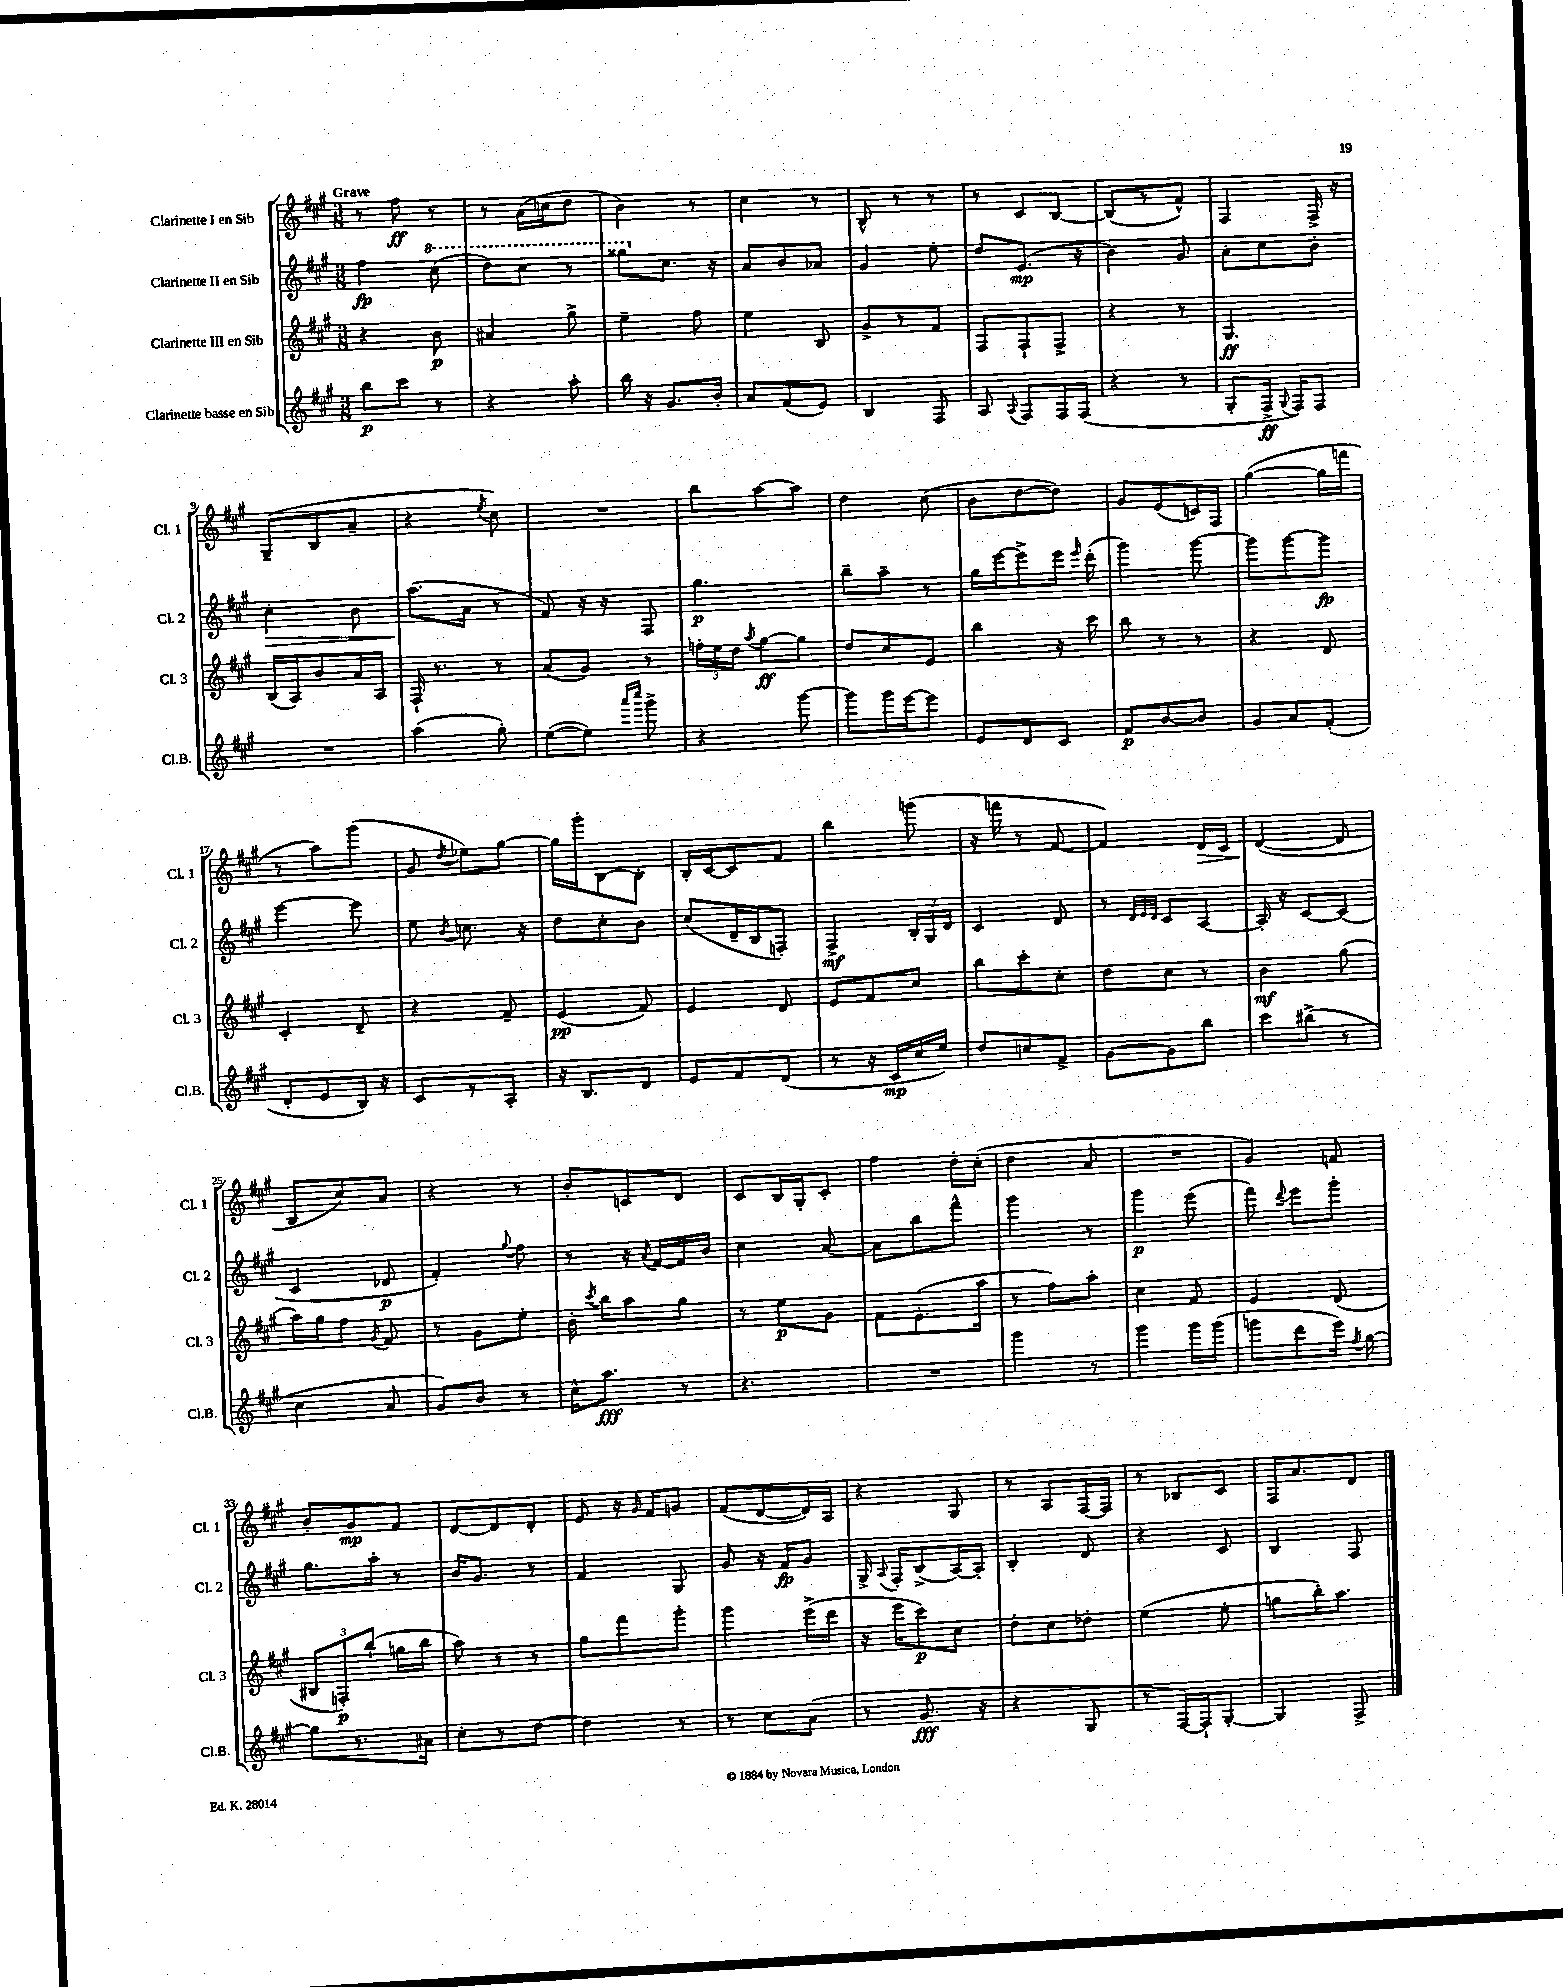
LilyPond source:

<<
\new StaffGroup <<
\new Staff = "s0" \with { instrumentName = "Clarinette I en Sib" shortInstrumentName = "Cl. 1" } {
    \clef treble \key a \major \numericTimeSignature \time 3/8 \tempo "Grave"
    \autoBeamOff r8 fis''8\ff r8 |
    r8 a'16[( c''16 d''8] |
    b'4) r8 |
    cis''4 r8 |
    b8-^ r8 r8 |
    r8 cis'8[ b8]~ |
    b8[( r8 fis'8]-^) |
    fis4 fis16-> r16 |
    gis8[--( b8 a'8]-- |
    r4 \acciaccatura { e''8 } cis''8) |
    R4. |
    b''8[ a''8~ a''8] |
    d''4 cis''8( |
    b'8[ d''8~ d''8]) |
    gis'8[ e'8( c'16) fis16] |
    gis''4~( gis''16[ f'''16] |
    r8 a''8[) gis'''8]( |
    gis'8 \acciaccatura { d''8 } ees''8[) gis''8]~ |
    gis''16[ gis'''16-. b8~ b8]-. |
    b16[-. cis'16~ cis'8 fis'8] |
    b''4 g'''8( |
    r16 f'''16 r8 fis'8~ |
    fis'4) d'16[\> cis'16] |
    d'4~\!( d'8 |
    b8[ cis''8) a'8] |
    r4 r8 |
    b'8[-. c'8 d'8] |
    cis'8[ b16 gis16-. cis'8]-. |
    fis''4 d''16[-. cis''16]-.( |
    d''4 a'8 |
    R4. |
    gis'4) f'8 |
    b'8[-. gis'8\mp fis'8] |
    d'8[~ d'8 d'8]-. |
    e'8 r16 \grace { gis'16 } fis'16[ g'8] |
    fis'8[( d'8~ d'16) a16] |
    r4 gis8 |
    r8 a8[ fis16~ fis16] |
    r8 bes8[ cis'8] |
    fis16[ a'8. d'8] \bar "|." |
}
\new Staff = "s1" \with { instrumentName = "Clarinette II en Sib" shortInstrumentName = "Cl. 2" } {
    \clef treble \key a \major \numericTimeSignature \time 3/8
    \autoBeamOff fis''4\fp \ottava #1 cis'''8( |
    d'''8[) cis'''8] r8 |
    gisis'''8[ \ottava #0 cis''8.] r16 |
    a'8[ b'8 aes'8] |
    gis'4 e''8-. |
    d''8[ e'8.]\mp( r16 |
    b'4) gis'8 |
    a'8[-. cis''8 b'8]-. |
    cis''4-.\> b'8 |
    a''8.[\!( a'16] r8 |
    fis'8) r16 r16 fis8 |
    gis''4.\p |
    b''8[-- a''8]-- r8 |
    gis''16[ e'''16~ e'''8-> e'''16] \grace { e'''16 } d'''16-.( |
    gis'''4) gis'''8~ |
    gis'''8[ gis'''8~ gis'''8]\fp |
    e'''4~ e'''8 |
    e''8 \acciaccatura { b'8 } c''8. r16 |
    d''8[ cis''8-. b'8] |
    cis''8[( d'16-- b16 f8]-.) |
    fis4->\mf \tuplet 3/2 { b16[-. gis16 d'16] } |
    cis'4 d'8 |
    r8 \grace { d'32[ e'32 d'32] } cis'8[ a8]~ |
    a16-. r16 cis'8[~ cis'8]( |
    cis'4 des'8\p |
    fis'4-.) \appoggiatura { gis''8 } fis''8 |
    r8 r16 \acciaccatura { a'8 } fis'16[~ fis'16 b'16] |
    cis''4 a'8~ |
    a'8[ b''8 fis'''8]-^ |
    gis'''4 r8 |
    gis'''4\p e'''8( |
    fis'''8) \appoggiatura { d'''8 } e'''8[ gis'''8]-. |
    gis''8.[ a''16]-. r8 |
    b'16[ gis'8.] r8 |
    fis'4 gis8 |
    gis'8 r16 fis'16[\fp gis'8] |
    gis16-> \appoggiatura { a8 } fis16[-. b8->( a16~) a16]-. |
    b4-. d'8 |
    r4 cis'8 |
    b4 fis8 \bar "|." |
}
\new Staff = "s2" \with { instrumentName = "Clarinette III en Sib" shortInstrumentName = "Cl. 3" } {
    \clef treble \key a \major \numericTimeSignature \time 3/8
    \autoBeamOff r4 b'8\p |
    ais'4 gis''8-> |
    e''4-- fis''8 |
    e''4 b8 |
    gis'8[-> r8 fis'8] |
    fis8[ fis8-! fis8]-> |
    r4 r8 |
    gis4.\ff |
    b16[( a16) b'8 a'16 a16] |
    fis16-! r8. r8 |
    a'8[( gis'8]) r8 |
    \tuplet 3/2 { f''16[-. e''16 d''16] } \acciaccatura { a''8 } gis''8[~\ff gis''8] |
    d''8[ cis''8 e'8] |
    b''4 r16 cis'''16 |
    b''8 r8 r8 |
    r4 d'8 |
    cis'4-. d'8-- |
    r4 fis'8-- |
    e'4\pp( fis'8) |
    e'4 d'8 |
    e'8[ fis'8 cis''8] |
    b''8[ cis'''8-. cis''8]-. |
    d''8[ cis''8] r8 |
    b'4\mf gis''8( |
    a''16[) gis''16 fis''8] \acciaccatura { gis'8 } fis'8 |
    r8 gis'8[ e''8]-. |
    b'16-. \acciaccatura { cis'''8 } b''16[ a''8 gis''8] |
    r8 e''8[\p gis'8] |
    fis'8[ e'8.-.( a''16] |
    r8 fis''8[) a''8]-. |
    cis''4 fis'8 |
    e'4 d'8( |
    \tuplet 3/2 { bis8[ f8-.\p) b''8]-!( } g''16[ b''16] |
    a''8) r8 r8 |
    gis''8[ fis'''8 gis'''8]-. |
    gis'''4 e'''16[->( d'''16] |
    r16 e'''16[ cis'''8\p) cis''8] |
    d''8[-. cis''8 des''8]-. |
    e''4( e''8-. |
    g''8[ b''16-.) a''8.] \bar "|." |
}
\new Staff = "s3" \with { instrumentName = "Clarinette basse en Sib" shortInstrumentName = "Cl.B." } {
    \clef treble \key a \major \numericTimeSignature \time 3/8
    \autoBeamOff b''8[\p cis'''8] r8 |
    r4 a''8-. |
    b''16 r16 gis'8.[ b'16]-. |
    a'8[ fis'8( e'8]) |
    b4 fis8 |
    a8 \appoggiatura { a8 } fis8[ fis16 fis16]( |
    r4 r8 |
    gis8[-. fis16]->\ff \appoggiatura { gis8 } fis16[) fis8] |
    R4. |
    a''4( gis''8-.) |
    e''8[~( e''8]) \grace { a'''16[ cis''''16] } gis'''8-> |
    r4 gis'''8~ |
    gis'''8[ gis'''16 e'''16~ e'''8] |
    e'8[ d'8 cis'8] |
    fis'8[\p b'8~ b'8] |
    gis'8[ a'8 fis'8]-.( |
    d'8[-. e'8 b16]) r16 |
    cis'8[ r8 a8]-. |
    r16 b8.[ d'8] |
    e'8[ fis'8 d'8]( |
    r8 r16 cis'16[\mp cis''16 e''16]) |
    d''8[ c''8 fis'8]-> |
    gis'8[~ gis'8 b''8] |
    cis'''8[ bis''8]->( r8 |
    cis''4 a'8 |
    gis'8[) b'8] r8 |
    cis''16[-^ a''8.]\fff r8 |
    r4. |
    R4. |
    gis'''4 r8 |
    gis'''4 gis'''16[ gis'''16]( |
    g'''8[ d'''8 e'''16]) \acciaccatura { fis''8 } gis''16~ |
    gis''8[ r8. ais'16] |
    cis''8[-. r8 d''8]~ |
    d''4 r8 |
    r8 cis''8[ a'8]( |
    r8 gis'8.\fff r16 |
    r4 gis8 |
    r8 fis16[~) fis16-! gis8]~-. |
    gis4 fis8-> \bar "|." |
}
>>
>>
